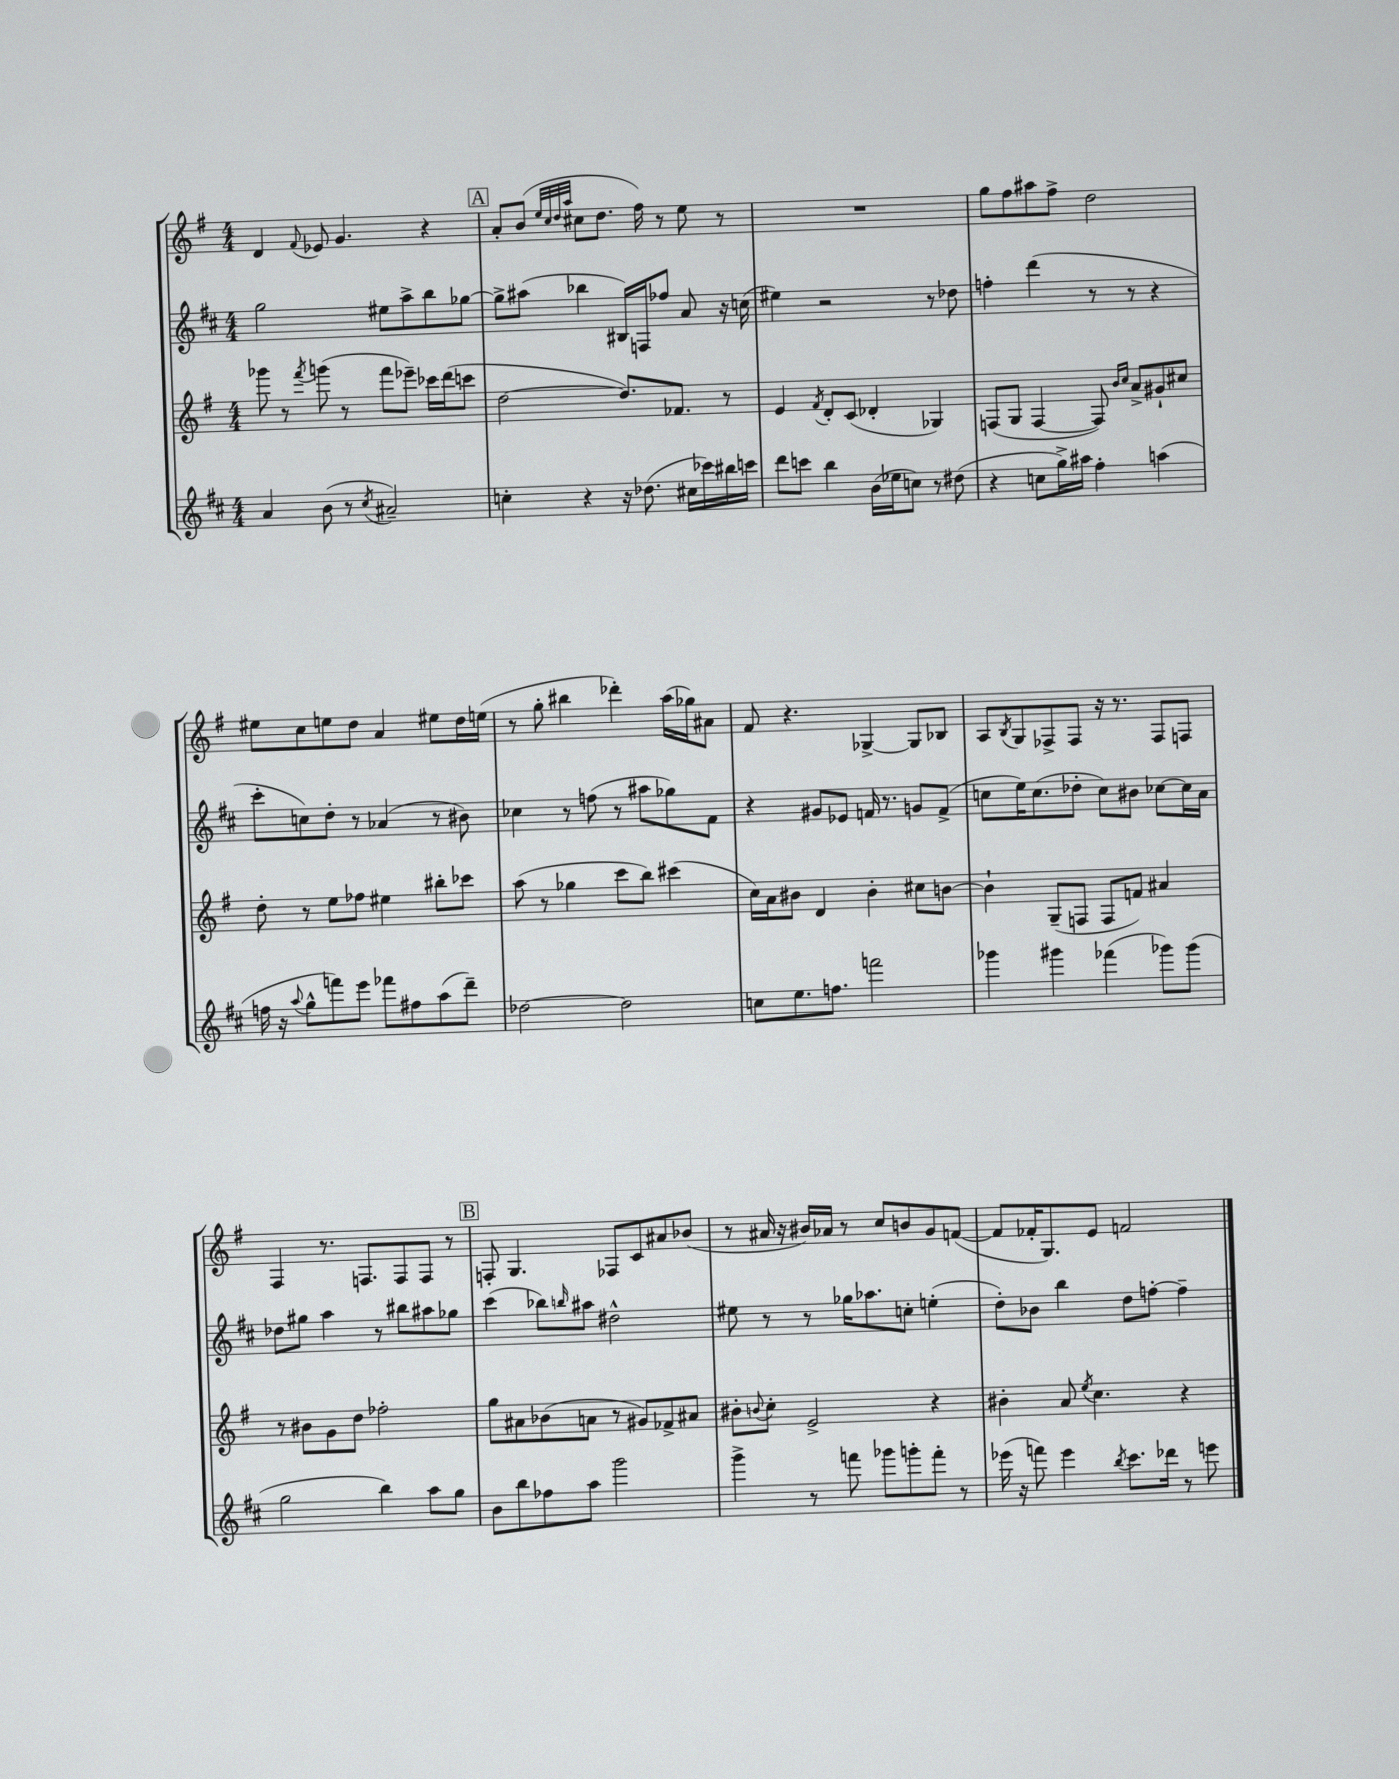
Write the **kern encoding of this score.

**kern	**kern	**kern	**kern
*staff4	*staff3	*staff2	*staff1
*clefG2	*clefG2	*clefG2	*clefG2
*k[f#c#]	*k[f#]	*k[f#c#]	*k[f#]
*M4/4	*M4/4	*M4/4	*M4/4
4a/	8ggg-\	2gg\	4d/
.	8r	.	.
.	8qfff#/	.	8qqf#/
(8b\	(8ggg\	.	8e-/
8r	8r	.	4.g/
8qcc#/	.	.	.
2a#~/)	8fff#\L	8ee#\L	.
.	8eee-~\J)	8aa^\	.
.	16ccc-\LL	8bb\	4r
.	(16ddd\J	.	.
.	8ccc\J	[8gg-\J	.
=	=	=	=
4cc'\	[2dd\	8gg-^\]L	8a'/L
.	.	(8aa#\J	(8b/J
.	.	.	32qqee/LLL
.	.	.	32qqcc/
.	.	.	32qqdd/
.	.	.	32qqaa/JJJ
4r	.	4bb-\	8cc#\L
.	.	.	8.dd\J
16r	8.dd/]L)	16B#/LL)	.
(8.dd-\	.	16F/J	16ff#\)
.	.	8ff-/J	8r
.	8.f-/J	.	.
16cc#\LL	.	8a/	8ee\
16ccc-\)	.	.	.
16bb#\	8r	16r	8r
16ccc\JJ	.	(16cc\	.
=	=	=	=
8ddd\L	4e/	4ee#\)	1r
8ccc\J	.	.	.
.	8qf#/	.	.
4bb\	8d'/L	2r	.
.	(8c/J	.	.
(16b\LL	4d-'/	.	.
16ee-\J	.	.	.
8cc\J)	.	.	.
8r	4G-/)	8r	.
(8dd#\	.	8dd-\	.
=	=	=	=
4r	(8F/L	4ff'\	8gg\L
.	8G/J	.	8ff#\
8cc\L	[4F/	(4ddd\	8aa#\
16gg^\L)	.	.	8ff#^\J
16aa#\JJ	.	.	.
4ff#'\	8F/])	8r	2dd\
.	16qqb/LL	.	.
.	16qqcc/JJ	.	.
.	8a^/L	8r	.
(4aa\	8g#`/	4r	.
.	8cc#/J	.	.
=	=	=	=
16ff\	8dd'\	8ccc#'\L	8ee#\L
16r	.	.	.
8qqaa/	.	.	.
8gg^^\L	8r	8cc\)	8cc\
8fff\)	8ee\L	8dd'\J	8ee\
8eee\J	8ff-\J	8r	8dd\J
8fff-\L	4ee#\	(4a-/	4a/
8ff#\	.	.	.
(8aa\	8bb#'\L	8r	8ee#\L
8ddd~\J)	8ccc-\J	8b#\)	16dd\L
.	.	.	(16ee\JJ
=	=	=	=
[2dd-\	(8aa\	4cc-\	8r
.	8r	.	8gg'\
.	4gg-\	8r	4bb#\
.	.	(8ff\	.
2dd-\]	8ccc\L	8r	4ddd-'\)
.	8bb\J)	8aa#\L	.
.	(4ccc#\	8gg-\)	(16aa\LL
.	.	.	16gg-\J)
.	.	8f#\J	8a#\J
=	=	=	=
8cc\L	16cc\LL)	4r	8f#/
.	16a\J	.	.
8.ee\	8b#\J	.	4.r
.	4d/	8g#/L	.
8.ff\J	.	.	.
.	.	8e-/J	.
2fff\	4b#'\	16f/	[4G-^/
.	.	8.r	.
.	8cc#\L	8g/L	8G-/]L
.	[8b\J	(8f^/J	8B-/J
=	=	=	=
4ggg-\	4b`\]	8cc\L	8A/L
.	.	.	8qB/
.	.	16ee\K)	8G/
.	.	(8.cc\	.
4ggg#\	(8G~/L	.	8F-^/
.	8F/J	8dd-'\J	8F-/J
(4fff-\	8F/L	8cc\L)	16r
.	.	.	8.r
.	8f/J)	8b#\J	.
8ggg-\L)	4a#/	[8cc-\L	8F-/L
(8ggg-\J	.	16cc-\]L	8F/J
.	.	16a\JJ	.
=	=	=	=
2gg\	8r	8dd-\L	4F#/
.	8b#\L	8gg#\J	.
.	8g\	4aa\	8.r
.	8dd\J	.	.
.	.	.	8.F/L
4bb\)	2ff-'\	8r	.
.	.	8bb#\L	8F/
8aa\L	.	8aa#\	8F/J
8gg\J	.	8gg-\J	8r
=	=	=	=
8b\L	8gg\L	(4ccc#\	8F'/
8bb\	8a#\	.	4.G/
8ff-\	(8b-\	8bb-\L)	.
.	.	16qqbb/	.
8aa\J	8a\J	8aa#\J	.
2ggg\	8r	2dd#^^\	8F-/L
.	8g#/L)	.	8c/
.	8f-^/	.	8a#/
.	8a#/J	.	(8b-/J
=	=	=	=
4ggg^\	8b#'\L	8ee#\	8r
.	8qqb/	.	.
.	8cc'\J	8r	16a#/
.	.	.	16r
8r	2e^/	8r	16b#/LL)
.	.	.	16a-/JJ
8fff\	.	16gg-\LK	8r
.	.	8.aa-\	.
8ggg-\L	.	.	8cc/L
8ggg'\	.	8cc'\J	8b/
8fff'\J	4r	(4ee'\	8g/
8r	.	.	([8f/J
=	=	=	=
(16eee-\	4b#'\	8dd'\L)	8f/]L
16r	.	.	.
8fff\)	.	8b-\J	16f-'/K
.	.	.	8.G/)
4eee-\	8a/	4bb\	.
.	8qee/	.	.
.	4.cc\	.	8e/J
8qbb/	.	.	.
8.ccc#\L	.	8dd\L	2f/
.	.	[8ff'\J	.
16ddd-\Jk	.	.	.
8r	4r	4ff~\]	.
8eee\	.	.	.
==	==	==	==
*-	*-	*-	*-
